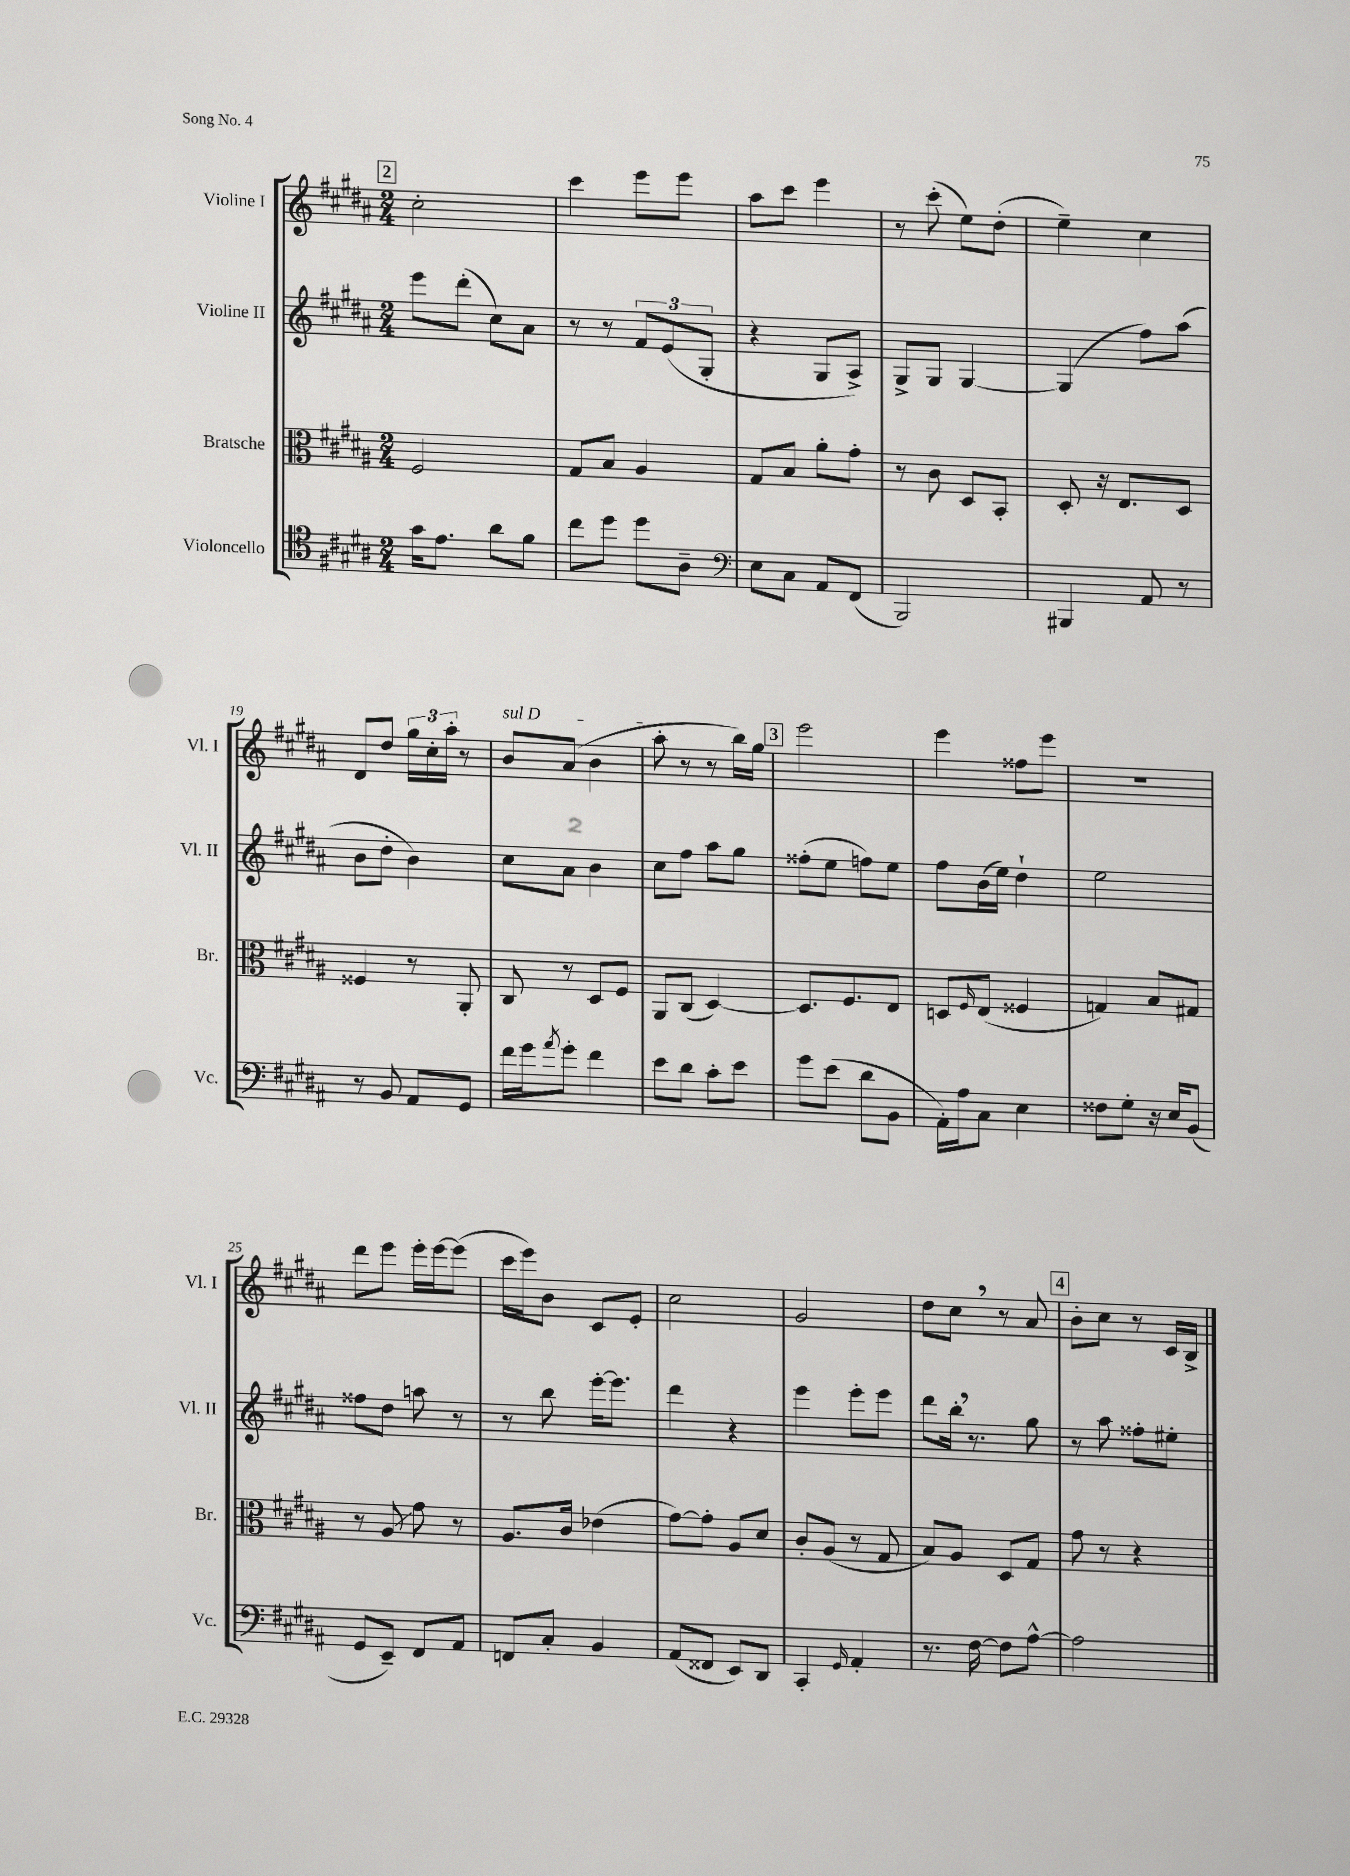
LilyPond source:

<<
\new StaffGroup <<
\new Staff = "s0" \with { instrumentName = "Violine I" shortInstrumentName = "Vl. I" } {
    \clef treble \key b \major \numericTimeSignature \time 2/4
    \mark \markup { \box "2" } cis''2-. |
    cis'''4 e'''8 e'''8 |
    ais''8 cis'''8 e'''4 |
    r8 cis'''8-.( e''8) dis''8-.( |
    e''4--) cis''4 |
    dis'8 dis''8 \tuplet 3/2 { gis''16 cis''16-. ais''16-. } r8 |
    \once \override TextSpanner.bound-details.left.text = \markup { \italic "sul D" } b'8\startTextSpan ais'8( b'4 |
    ais''8-.\stopTextSpan r8 r8 b''16) gis''16 |
    \mark \markup { \box "3" } e'''2 |
    e'''4 fisis''8 e'''8 |
    R2 |
    dis'''8 e'''8 e'''16-. e'''16~ e'''8( |
    cis'''16 e'''16) b'8 cis'8 e'8-. |
    cis''2 |
    gis'2 |
    dis''8 cis''8 \breathe r8 ais'8 |
    \mark \markup { \box "4" } b'8-. cis''8 r8 cis'16 b16-> \bar "|." |
}
\new Staff = "s1" \with { instrumentName = "Violine II" shortInstrumentName = "Vl. II" } {
    \clef treble \key b \major \numericTimeSignature \time 2/4
    \mark \markup { \box "2" } e'''8 dis'''8-.( cis''8) ais'8 |
    r8 r8 \tuplet 3/2 { fis'8 e'8( gis8-. } |
    r4 gis8 ais8->) |
    gis8-> gis8 gis4~ |
    gis4( fis''8) ais''8( |
    b'8 dis''8-. b'4) |
    cis''8 ais'8 b'4 |
    cis''8 fis''8 ais''8 gis''8 |
    \mark \markup { \box "3" } fisis''8-.( e''8 f''8) e''8 |
    fis''8 b'16( e''16) dis''4-! |
    e''2 |
    fisis''8 dis''8 a''8 r8 |
    r8 b''8 e'''16~-. e'''8. |
    dis'''4 r4 |
    e'''4 e'''8-. e'''8 |
    dis'''8 b''16-. \breathe r8. gis''8 |
    \mark \markup { \box "4" } r8 ais''8 fisis''8-. eis''8-. \bar "|." |
}
\new Staff = "s2" \with { instrumentName = "Bratsche" shortInstrumentName = "Br." } {
    \clef alto \key b \major \numericTimeSignature \time 2/4
    \mark \markup { \box "2" } fis2 |
    gis8 b8 ais4 |
    gis8 b8 ais'8-. gis'8-. |
    r8 cis'8 dis8 b,8-. |
    dis8-. r16 e8. dis8 |
    fisis4 r8 ais,8-. |
    cis8 r8 dis8 fis8 |
    ais,8 cis8( dis4~) |
    \mark \markup { \box "3" } dis8. fis8. e8 |
    d8 \grace { fis16 } e8( fisis4 |
    g4) b8 gis8 |
    r8 ais8\glissando gis'8 r8 |
    ais8. cis'16 ees'4( |
    gis'8~) gis'8-. ais8 dis'8 |
    cis'8-. ais8( r8 gis8 |
    b8) ais8 dis8 gis8 |
    \mark \markup { \box "4" } gis'8 r8 r4 \bar "|." |
}
\new Staff = "s3" \with { instrumentName = "Violoncello" shortInstrumentName = "Vc." } {
    \clef tenor \key b \major \numericTimeSignature \time 2/4
    \mark \markup { \box "2" } gis'16 e'8. ais'8 fis'8 |
    cis''8 dis''8 dis''8 ais8-- |
    \clef bass e8 cis8 ais,8 fis,8( |
    b,,2) |
    bis,,4 ais,8 r8 |
    r8 b,8 ais,8 gis,8 |
    fis'16 gis'16 \acciaccatura { ais'8 } gis'8-. fis'4 |
    e'8 dis'8 cis'8-. e'8 |
    \mark \markup { \box "3" } gis'8 e'8( dis'8 b,8 |
    ais,16-.) ais16 cis8 e4 |
    fisis8 gis8-. r16 e16 b,8( |
    gis,8 e,8--) fis,8 ais,8 |
    f,8 cis8-. b,4 |
    ais,8( fisis,8 e,8) dis,8 |
    cis,4-. \grace { gis,16 } ais,4-. |
    r8. fis16~ fis8 ais8~-^ |
    \mark \markup { \box "4" } ais2 \bar "|." |
}
>>
>>
\layout { \context { \Score currentBarNumber = #14 } }
